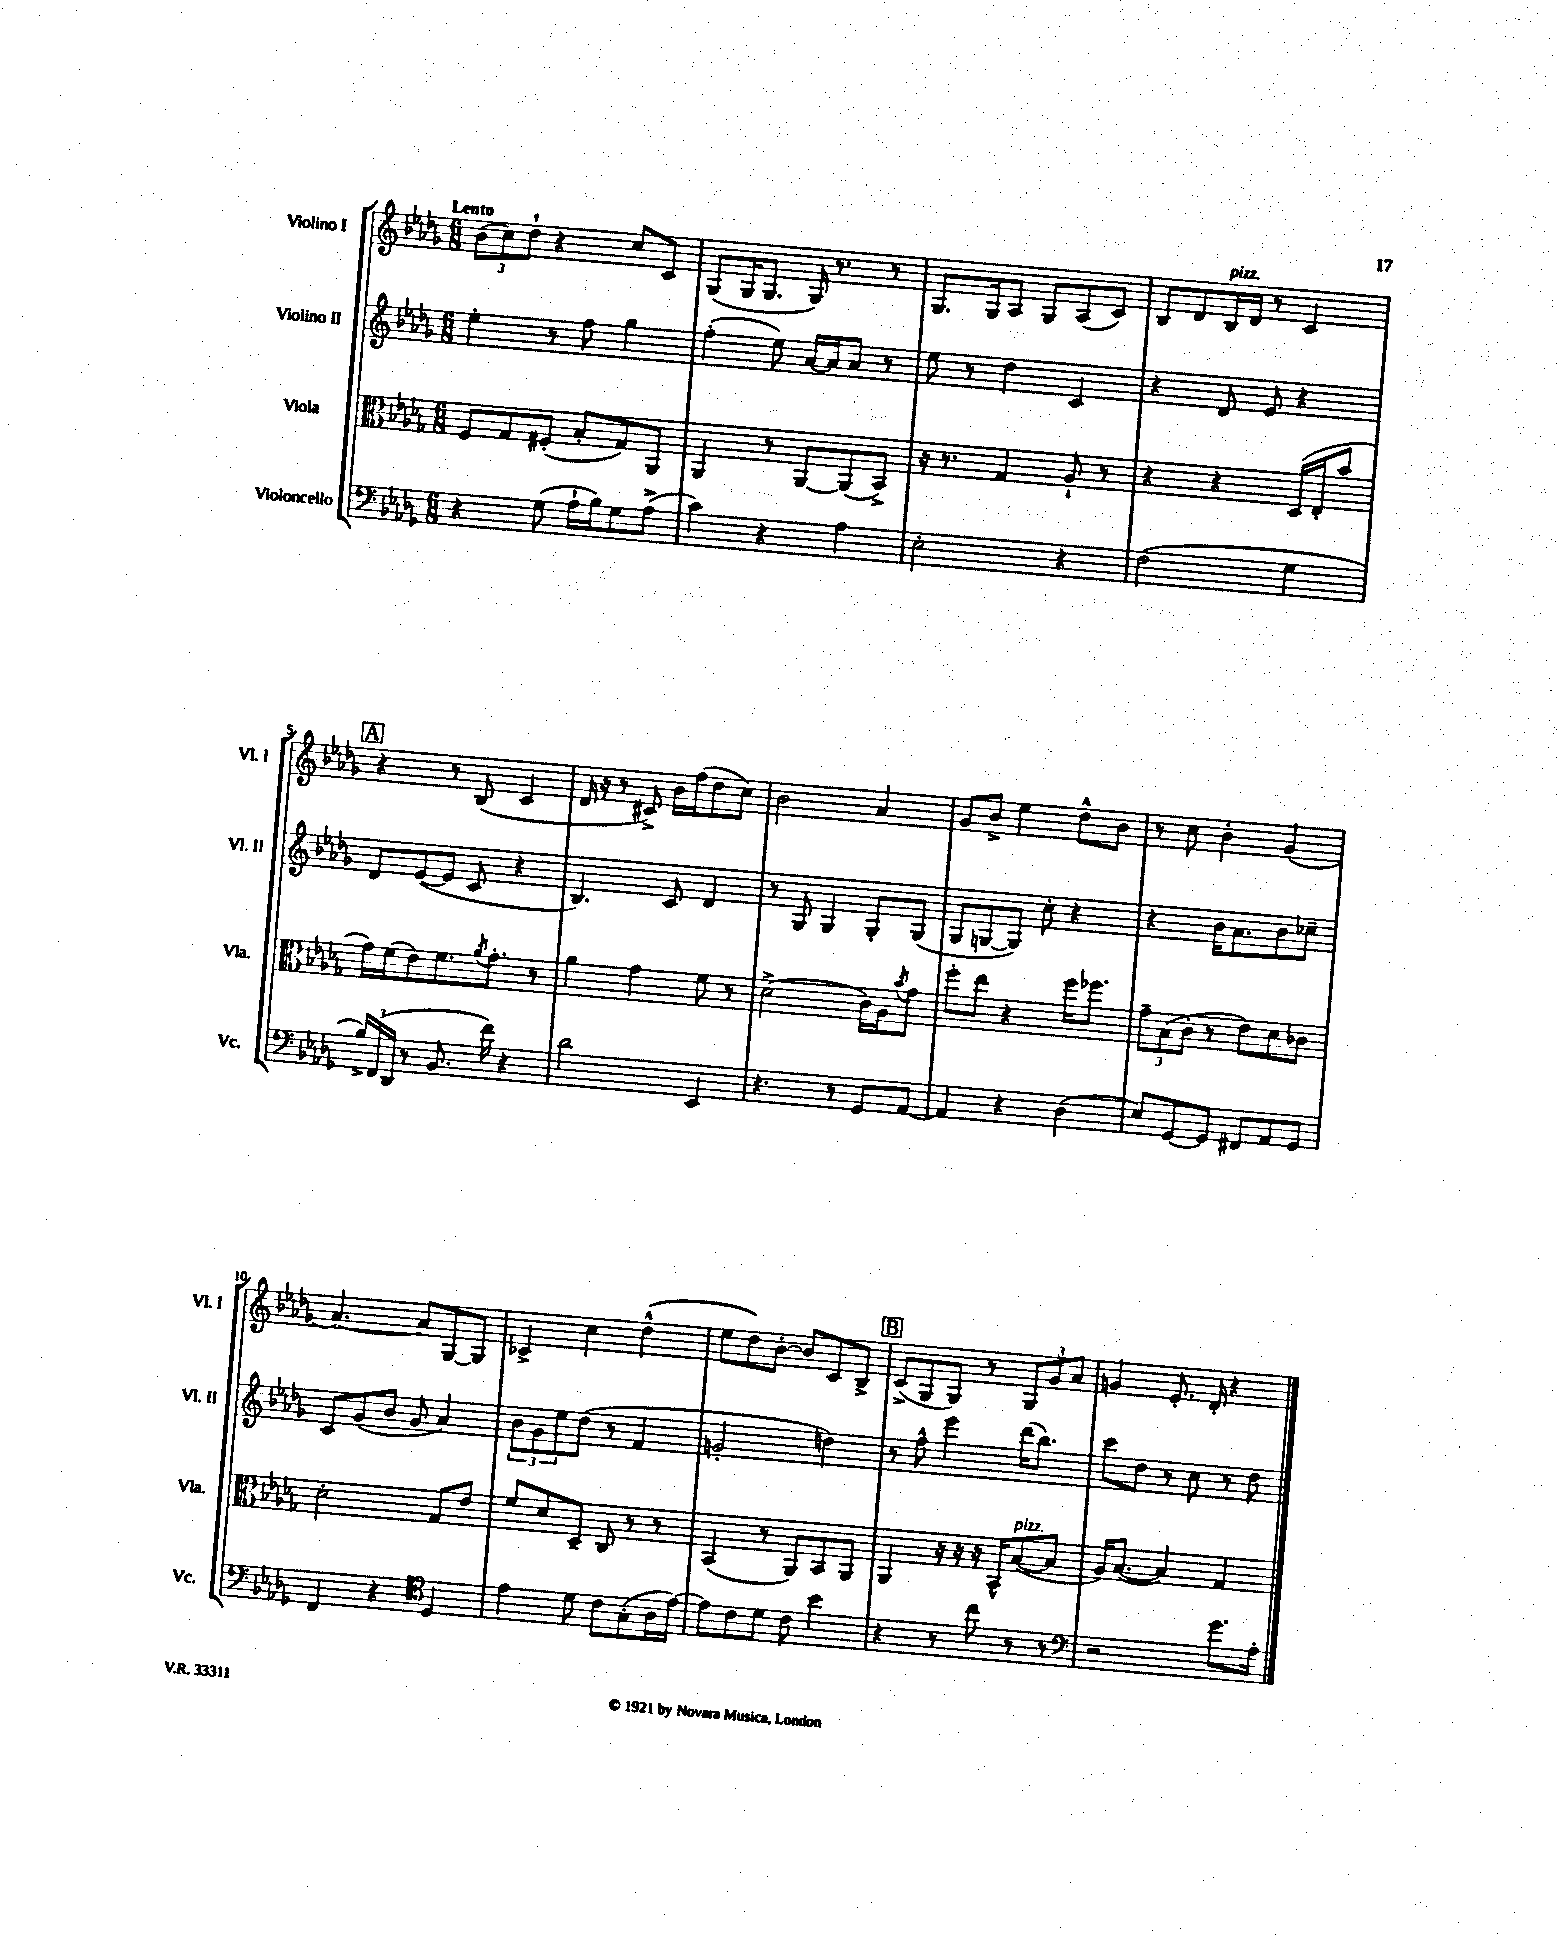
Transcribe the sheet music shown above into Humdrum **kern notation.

**kern	**kern	**kern	**kern
*part4	*part3	*part2	*part1
*staff4	*staff3	*staff2	*staff1
*I"Violoncello	*I"Viola	*I"Violino II	*I"Violino I
*I'Vc.	*I'Vla.	*I'Vl. II	*I'Vl. I
*clefF4	*clefC3	*clefG2	*clefG2
*k[b-e-a-d-g-]	*k[b-e-a-d-g-]	*k[b-e-a-d-g-]	*k[b-e-a-d-g-]
*M6/8	*M6/8	*M6/8	*M6/8
=1	=1	=1	=1
!	!	!	!LO:TX:a:B:t=Lento
4r	8F/L	4ee-'\	(12b-\L
.	.	.	12cc\)
.	8G-/	.	.
.	.	.	12dd-`\J
(8G-\	(8F#X'/J	8r	4r
16A-`\LL	8B-'/L	8ff\	.
16B-\J)	.	.	.
8G-\	8G-/)	4gg-\	8cc/L
(8A-^\J	8AA-/J	.	8c/J
=2	=2	=2	=2
4c\)	4AA-/	(4ff'\	(8G-/L
.	.	.	16G-/K
.	.	.	8.G-/J
4r	8r	8ee-\)	.
.	[8AA-/L	[16a-/LL	16G-/)
.	.	16a-/J]	8.r
4A-\	(8AA-/]	8a-/J	.
.	8BB-^/J)	8r	8r
=3	=3	=3	=3
2E-'\	16r	8ee-\	8.G-/L
.	8.r	.	.
.	.	8r	.
.	.	.	16G-/k
.	4G-/	4dd-\	8A-/J
.	.	.	8G-/L
4r	8A-`/	4c/	(8A-/
.	8r	.	8c/J)
=4	=4	=4	=4
(2F\	4r	4r	8B-/L
.	.	.	8d-/
!	!	!	!LO:TX:a:i:t=pizz.
.	4r	8d-/	16B-/L
.	.	.	16d-/JJ
.	.	8e-/	8r
4G-\	(16D-/LL	4r	4c/
.	16E-'/J	.	.
.	8b-/J	.	.
!!LO:LB:g=z
!!LO:REH:place=s1:t=A
=5	=5	=5	=5
24B-^/LL)	16g-\LL)	8d-/L	4r
(24FF/	.	.	.
.	(16f\J	.	.
24DD-/JJ	.	.	.
8r	8e-\)	([8e-/	.
8.BB-/	8.f\	8e-/J]	8r
.	.	8c/	(8B-/
.	8qa-/	.	.
16f\)	8.g-'\J	.	.
4r	.	4r	4c/
.	8r	.	.
=6	=6	=6	=6
2d-\	4a-\	4.B-/)	16d-/
.	.	.	16r
.	.	.	8r
.	4g-\	.	8c#X^/)
.	.	8c/	16b-\LL
.	.	.	(16ff\J
4EE-/	8f\	4d-/	8dd-\
.	8r	.	8cc\J)
=7	=7	=7	=7
4.r	(2d-^\	8r	2b-\
.	.	8G-/	.
.	.	4G-/	.
8r	.	.	.
8GG-/L	16c\LL)	8G-'/L	4a-/
.	16A-\J	.	.
.	8qb-/	.	.
[8AA-/J	8g-\J	(8G-/J	.
=8	=8	=8	=8
4AA-/]	8ff'\L	8G-/L	8g-/L
.	8ee-\J	[8Gn/	8b-^/J
4r	4r	8G/J])	4ee-\
.	.	8cc'\	.
(4D-\	16ff\KL	4r	8dd-^^\L
.	8.ff-X\J	.	.
.	.	.	8b-\J
=9	=9	=9	=9
8E-/L)	12g-~\L	4r	8r
.	(12B-\	.	.
[8GG-/	.	.	8cc\
.	12c'\J	.	.
8GG-/J]	8r	16b-\KL	4b-'\
.	.	8.a-\	.
8FF#X/L	8e-\L)	.	.
8AA-/	8d-\	8b-\	(4g-/
8GG-/J	8c-X\J	8cc-X~\J	.
!!LO:LB:g=z
=10	=10	=10	=10
4FF/	2d-'\	8c/L	[4.a-/)
.	.	(8g-/	.
4r	.	8b-/J	.
.	.	8g-/	8a-/L]
*clefC4	*	*	*
4D-/	8G-/L	4a-/)	[8G-/
.	8e-/J	.	8G-/J]
=11	=11	=11	=11
4e-\	8f/L	12b-\L	4c-X^/
.	.	12g-\	.
.	8d-/	.	.
.	.	12ee-\	.
8d-\	8D-~/J	(8dd-\J	4cc\
8c\L	8C/	8r	.
(8G-'\	8r	4f/	(4dd-^^\
16A-\L	8r	.	.
[16e-\JJ)	.	.	.
=12	=12	=12	=12
8e-\L]	(4BB-/	2gn'/	8ee-\L
8c\	.	.	8dd-\)
8d-\J	8r	.	[8b-'\J
8c\	8AA-/L)	.	8b-/L]
4b-\	8BB-/	4ddn\)	8c/
.	8AA-/J	.	8B-^/J
!!LO:REH:place=s1:t=B
=13	=13	=13	=13
4r	4AA-/	8r	(8c^/L
.	.	8ff^^\	8G-/
8r	16r	4eee-\	8G-/J)
.	16r	.	.
8cc\	16r	.	8r
.	16BB-^^/KL	.	.
!	!LO:TX:a:i:t=pizz.	!	!
8r	([8B-/	(16ddd-\KL	12G-/L
.	.	8.bb-\J)	.
.	.	.	12g-/
8r	8B-/J]	.	.
.	.	.	12a-/J
=14	=14	=14	=14
*clefF4	*	*	*
2r	16A-/KL)	8ccc\L	4gn/
.	([8.B-/J	.	.
.	.	8dd-\J	.
.	4B-/])	8r	8.e-'/
.	.	8cc\	.
.	.	.	16d-'/
8.g-\L	4G-/	8r	4r
.	.	8dd-\	.
16A-'\Jk	.	.	.
==	==	==	==
*-	*-	*-	*-
